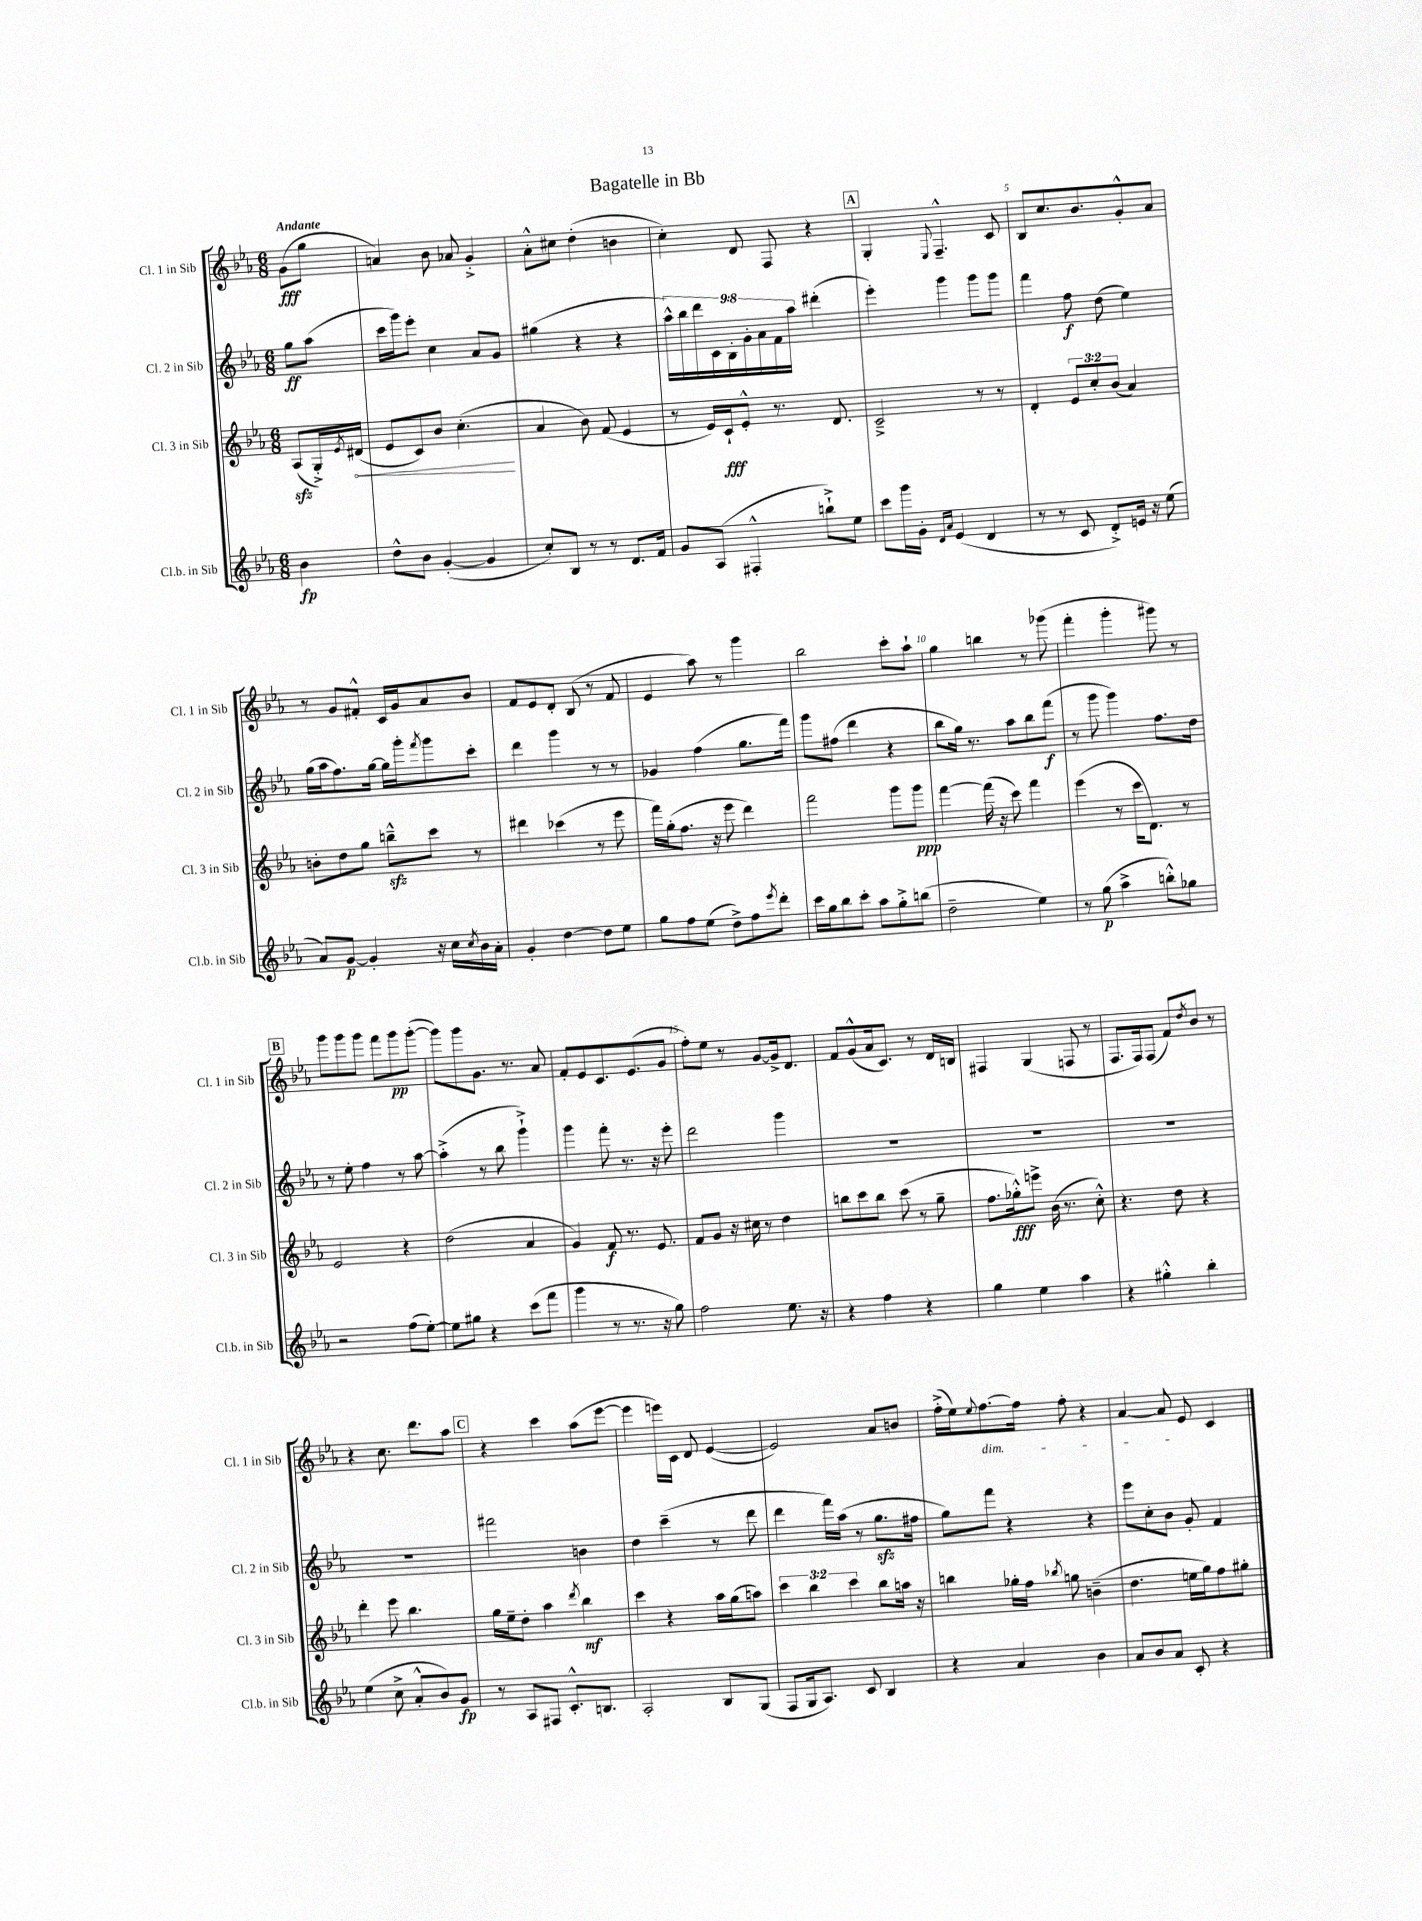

**kern	**dynam	**kern	**dynam	**kern	**dynam	**kern	**dynam
*part4	*part4	*part3	*part3	*part2	*part2	*part1	*part1
*staff4	*staff4	*staff3	*staff3	*staff2	*staff2	*staff1	*staff1
*I"Cl.b. in Sib	*	*I"Cl. 3 in Sib	*	*I"Cl. 2 in Sib	*	*I"Cl. 1 in Sib	*
*I'Cl.b. in Sib	*	*I'Cl. 3 in Sib	*	*I'Cl. 2 in Sib	*	*I'Cl. 1 in Sib	*
*clefG2	*	*clefG2	*	*clefG2	*	*clefG2	*
*k[b-e-a-]	*	*k[b-e-a-]	*	*k[b-e-a-]	*	*k[b-e-a-]	*
*M6/8	*	*M6/8	*	*M6/8	*	*M6/8	*
=	=	=	=	=	=	=	=
!	!	!	!	!	!	!LO:TX:a:B:t=Andante	!
4b-\	fp	(8A-zz/L	.	8gg\L	ff	(8g\L	fff
.	.	16G'^/L)	.	(8aa-\J	.	8gg\J	.
.	.	8qe-/	.	.	.	.	.
!	!	!	!LO:HP:b	!	!	!	!
.	.	(16d#X/JJ	<	.	.	.	.
=1	=1	=1	=1	=1	=1	=1	=1
8dd^^\L	.	8e-/L	.	16ccc\LL	.	4an/)	.
.	.	.	.	16ggg\J)	.	.	.
8b-\J	.	8c/)	.	8eee-'\J	.	.	.
([4g'/	.	8b-/J	.	4cc\	.	8b-\	.
.	.	(4.cc'\	.	.	.	8a-X/	.
4g/]	.	.	.	8a-/L	.	4g'^/	.
.	.	.	.	8g/J	.	.	.
.	.	.	[	.	.	.	.
=2	=2	=2	=2	=2	=2	=2	=2
8cc'/L)	.	4a-/	.	(4gg#X\	.	8a-'^^\L	.
8B-/J	.	.	.	.	.	8cc#X\J	.
8r	.	8b-\)	.	4r	.	(4dd'\	.
8r	.	(8f/	.	.	.	.	.
8.d/L	.	4e-/	.	4r	.	4bn\	.
16f/Jk	.	.	.	.	.	.	.
=3	=3	=3	=3	=3	=3	=3	=3
8g/L	.	8r	.	18aa-^^\LL)	.	4cc'\)	.
.	.	.	.	18bb-\	.	.	.
.	.	.	.	18ddd\	.	.	.
(8A-/J	.	16e-/LL)	.	.	.	.	.
.	.	.	.	18c\	.	.	.
.	.	16c`/J	fff	.	.	.	.
.	.	.	.	18B-'\	.	.	.
4F#X'^^/	.	8e-'^^/J	.	.	.	8d/	.
.	.	.	.	18g'\	.	.	.
.	.	.	.	18a-\	.	.	.
.	.	8.r	.	.	.	8F/	.
.	.	.	.	18f\	.	.	.
.	.	.	.	18aa-\JJ	.	.	.
8bbn`^\L)	.	.	.	(4ddd#X'\	.	4r	.
.	.	8.d/	.	.	.	.	.
8ee-\J	.	.	.	.	.	.	.
!!LO:REH:place=s1:t=A
=4	=4	=4	=4	=4	=4	=4	=4
8ccc\L	.	2c~^/	.	4eee-'\)	.	4G'/	.
16ggg\L	.	.	.	.	.	.	.
16g'\JJ	.	.	.	.	.	.	.
16qqd/LL	.	.	.	.	.	.	.
16qqa-/JJ	.	.	.	.	.	8qqE-/	.
(4e-/	.	.	.	4ggg\	.	4.F~^^/	.
4d/	.	8r	.	8ggg\L	.	.	.
.	.	8r	.	8ggg\J	.	8c/	.
=5	=5	=5	=5	=5	=5	=5	=5
8r	.	4d'/	.	4fff\	.	8B-/L	.
8r	.	.	.	.	.	8.cc/	.
8c/	.	12e-/L	.	8ff\	f	.	.
.	.	.	.	.	.	8.b-/	.
.	.	12cc'/	.	.	.	.	.
8d'^/L)	.	.	.	(8dd\	.	.	.
.	.	(12b-/J	.	.	.	.	.
16en/Jk	.	4a-/)	.	4ee-\)	.	8g'^^/	.
16r	.	.	.	.	.	.	.
(8ee-\	.	.	.	.	.	8a-/J	.
!!LO:LB:g=z
=6	=6	=6	=6	=6	=6	=6	=6
8a-/L)	.	8bn'\L	.	(16gg\LL	.	8r	.
.	.	.	.	16aa-\J	.	.	.
[8g/J	p	8dd\	.	8.ff\)	.	8g/L	.
4g'/]	.	8gg\J	.	.	.	8f#X'^^/J	.
.	.	.	.	[16gg\Jk	.	.	.
.	.	8bbnzz~^^\L	.	16gg\LL]	.	16c/LL	.
.	.	.	.	16ggg'\J	.	16g/J	.
.	.	.	.	8qfff/	.	.	.
16r	.	8ccc\J	.	8ggg\	.	8a-/	.
16cc\LL	.	.	.	.	.	.	.
8qcc/	.	.	.	.	.	.	.
16b-\	.	8r	.	8ccc'\J	.	8b-/J	.
16a-'\JJ	.	.	.	.	.	.	.
=7	=7	=7	=7	=7	=7	=7	=7
4g'/	.	4ddd#X\	.	4ddd\	.	8f/L	.
.	.	.	.	.	.	8e-/	.
[4dd\	.	(4ccc-X\	.	4ggg\	.	8d'/J	.
.	.	.	.	.	.	(8B-/	.
8dd\L]	.	8r	.	8r	.	8r	.
8ee-\J	.	8eee-\	.	8r	.	8f/	.
=8	=8	=8	=8	=8	=8	=8	=8
8gg\L	.	16fff\LL)	.	4g-X/	.	4e-/	.
.	.	(16gg'\J	.	.	.	.	.
8ff\	.	8.ff\J	.	.	.	.	.
(8ee-\J	.	.	.	(4ff\	.	8aa-\)	.
.	.	16r	.	.	.	.	.
8dd^\L)	.	8eee-\	.	.	.	8r	.
8ff\	.	4ddd\)	.	8.gg\L	.	4ggg\	.
8qeee-/	.	.	.	.	.	.	.
8ddd'\J	.	.	.	.	.	.	.
.	.	.	.	16fff\Jk)	.	.	.
=9	=9	=9	=9	=9	=9	=9	=9
16ccc\LL	.	2fff\	.	8ggg\L	.	2bb-\	.
16gg\J	.	.	.	.	.	.	.
8bb-\	.	.	.	(8ff#X\J	.	.	.
8ccc'\J	.	.	.	4ddd\	.	.	.
8aa-\L	.	.	.	.	.	.	.
8gg'^\	.	8ggg\L	.	4r	.	8ccc'\L	.
(8bbn\J	.	8ggg\J	ppp	.	.	8aa-`\J	.
=10	=10	=10	=10	=10	=10	=10	=10
2dd~\	.	[4fff\	.	8bb-\L	.	4gg\	.
.	.	.	.	16gg\Jk)	.	.	.
.	.	.	.	8.r	.	.	.
.	.	(16fff\]	.	.	.	4bbn\	.
.	.	16r	.	.	.	.	.
.	.	8ccc\)	.	8aa-\L	.	.	.
4ee-\)	.	4fff\	.	8bb-\	.	8r	.
.	.	.	.	(8fff\J	f	(8ggg-X\	.
=11	=11	=11	=11	=11	=11	=11	=11
8r	.	(4eee-\	.	8r	.	4fff'\	.
(8gg\	p	.	.	8ggg\	.	.	.
4aa-^\	.	8r	.	4ggg\)	.	4ggg'\	.
.	.	16ccc\KL	.	.	.	.	.
.	.	8.d\J)	.	.	.	.	.
8bbn'^^\L)	.	.	.	8.ff\L	.	8ggg#X\)	.
8gg-X\J	.	8r	.	.	.	8r	.
.	.	.	.	16dd\Jk	.	.	.
!!LO:LB:g=z
!!LO:REH:place=s1:t=B
=12	=12	=12	=12	=12	=12	=12	=12
2r	.	2e-/	.	8r	.	8ggg\L	.
.	.	.	.	8ee-'\	.	8ggg\	.
.	.	.	.	4ff\	.	8ggg\J	.
.	.	.	.	.	.	8fff\L	.
(8ff\L	.	4r	.	8r	.	8ggg\	pp
[8ee-'\J)	.	.	.	[8aa-\	.	([8ggg'\J	.
=13	=13	=13	=13	=13	=13	=13	=13
8ee-\L]	.	(2dd\	.	(4aa-'^\]	.	8ggg\L])	.
8gg#X\J	.	.	.	.	.	8ggg\	.
4r	.	.	.	8r	.	8.g\J	.
.	.	.	.	8bb-\	.	.	.
.	.	.	.	.	.	8.r	.
(8ccc\L	.	4a-/	.	4ggg`^\)	.	.	.
8fff\J	.	.	.	.	.	8a-/	.
=14	=14	=14	=14	=14	=14	=14	=14
4ggg\	.	4g/)	.	4ggg\	.	8f'/L	.
.	.	.	.	.	.	8e-/	.
8r	.	8f/	f	8fff'\	.	8.c/	.
8.r	.	8.r	.	8.r	.	.	.
.	.	.	.	.	.	(8.e-/	.
16r	.	8.e-/	.	16r	.	.	.
8gg\)	.	.	.	8eee-'\	.	8g/J	.
=15	=15	=15	=15	=15	=15	=15	=15
2ff\	.	8f/L	.	2ddd\	.	8ff'\L)	.
.	.	8g/J	.	.	.	8ee-\J	.
.	.	16r	.	.	.	8r	.
.	.	16cc#X\	.	.	.	.	.
.	.	8r	.	.	.	[8g/L	.
8.ee-\	.	4dd\	.	4ggg\	.	16g^/k]	.
.	.	.	.	.	.	8.d/J	.
16r	.	.	.	.	.	.	.
=16	=16	=16	=16	=16	=16	=16	=16
4r	.	8bbn\L	.	2.r	.	8f/L	.
.	.	8ccc\	.	.	.	(8g^^/	.
4ff\	.	8bb\J	.	.	.	16a-/k	.
.	.	.	.	.	.	8.c/J)	.
.	.	(8ccc\	.	.	.	.	.
4r	.	8r	.	.	.	8r	.
.	.	8gg~\	.	.	.	16d/LL	.
.	.	.	.	.	.	16Bn/JJ	.
=17	=17	=17	=17	=17	=17	=17	=17
4gg\	.	8.ff\L	.	2.r	.	4F#X/	.
.	.	16gg-X'^^\k)	fff	.	.	.	.
4ee-\	.	8eeen^\J	.	.	.	(4G/	.
.	.	(16b-\	.	.	.	.	.
.	.	8.r	.	.	.	.	.
4aa-\	.	.	.	.	.	8Fn/	.
.	.	8cc'^^\)	.	.	.	8r	.
=18	=18	=18	=18	=18	=18	=18	=18
4r	.	4.r	.	2.r	.	8.F/L	.
.	.	.	.	.	.	16F/k)	.
4gg#X'^^\	.	.	.	.	.	(8F/J	.
.	.	8dd\	.	.	.	8f/L)	.
.	.	.	.	.	.	8qdd/	.
4bb-'\	.	4r	.	.	.	8b-/J	.
.	.	.	.	.	.	8r	.
!!LO:LB:g=z
=19	=19	=19	=19	=19	=19	=19	=19
(4ee-\	.	4ddd'\	.	2.r	.	4r	.
8cc^\	.	8eee-\	.	.	.	8.cc\	.
8a-'^^/L	.	4.bb-\	.	.	.	.	.
.	.	.	.	.	.	8.ddd\L	.
8b-/)	.	.	.	.	.	.	.
8g/J	fp	.	.	.	.	8aa-\J	.
!!LO:REH:place=s1:t=C
=20	=20	=20	=20	=20	=20	=20	=20
8r	.	16gg\LL	.	2fff#X\	.	4r	.
.	.	16ee-~\J	.	.	.	.	.
8A-/L	.	8dd'\J	.	.	.	.	.
8F#X/J	.	4aa-\	.	.	.	4ccc\	.
8.c'^^/L	.	.	.	.	.	.	.
.	.	8qddd/	.	.	.	.	.
.	.	4bb-\	mf	4bn\	.	(8aa-\L	.
8.Bn/J	.	.	.	.	.	.	.
.	.	.	.	.	.	[8eee-\J	.
=21	=21	=21	=21	=21	=21	=21	=21
2A-'/	.	4ccc\	.	4dd\	.	4eee-\]	.
.	.	4r	.	(4ccc~\	.	16eeen\LL)	.
.	.	.	.	.	.	16c\JJ	.
.	.	.	.	.	.	8d/	.
8B-/L	.	16aa-\LL	.	8r	.	([4e-/	.
.	.	(16gg\J	.	.	.	.	.
(8G/J	.	8aan\J)	.	8ddd\	.	.	.
=22	=22	=22	=22	=22	=22	=22	=22
8F/L	.	6ccc\	.	4ddd\	.	2e-/])	.
16G/k	.	.	.	.	.	.	.
.	.	6bb-\	.	.	.	.	.
8.A-/J)	.	.	.	.	.	.	.
.	.	.	.	16fff\LL)	.	.	.
.	.	.	.	(16aa-\JJ	.	.	.
.	.	6ccc\	.	.	.	.	.
8c/	.	.	.	8r	.	.	.
4B-/	.	8bb-\L	.	8.ggzz\L	.	8a-/L	.
.	.	16aan\Jk	.	.	.	8bn/J	.
.	.	16r	.	16ff#X\Jk	.	.	.
=23	=23	=23	=23	=23	=23	=23	=23
4r	.	4bbn\	.	8gg\L)	.	(16ff'^\LL	.
.	.	.	.	.	.	16ee-\J)	.
.	.	.	.	.	.	8qqee-/	.
!	!	!	!	!	!	!LO:TX:b:i:t=dim.	!
.	.	.	.	8fff\J	.	[8.ff\	.
4a-/	.	16gg-X'\LL	.	4r	.	.	.
.	.	16ff\JJ	.	.	.	16ff\Jk]	.
.	.	8qbb-X/	.	.	.	.	.
.	.	8ggn\	.	.	.	8ff'\	.
4b-\	.	(4bn~\	.	4r	.	4r	.
=24	=24	=24	=24	=24	=24	=24	=24
8a-/L	.	4.dd\	.	8eee-\L	.	[4a-/	.
8b-/	.	.	.	8cc'\	.	.	.
8a-/J	.	.	.	8b-\J	.	8a-/]	.
8c'/	.	16een\LL	.	8g'/	.	8e-/	.
.	.	16gg\J)	.	.	.	.	.
4r	.	8ff\	.	4f/	.	4c/	.
.	.	8gg#X'\J	.	.	.	.	.
==	==	==	==	==	==	==	==
*-	*-	*-	*-	*-	*-	*-	*-
